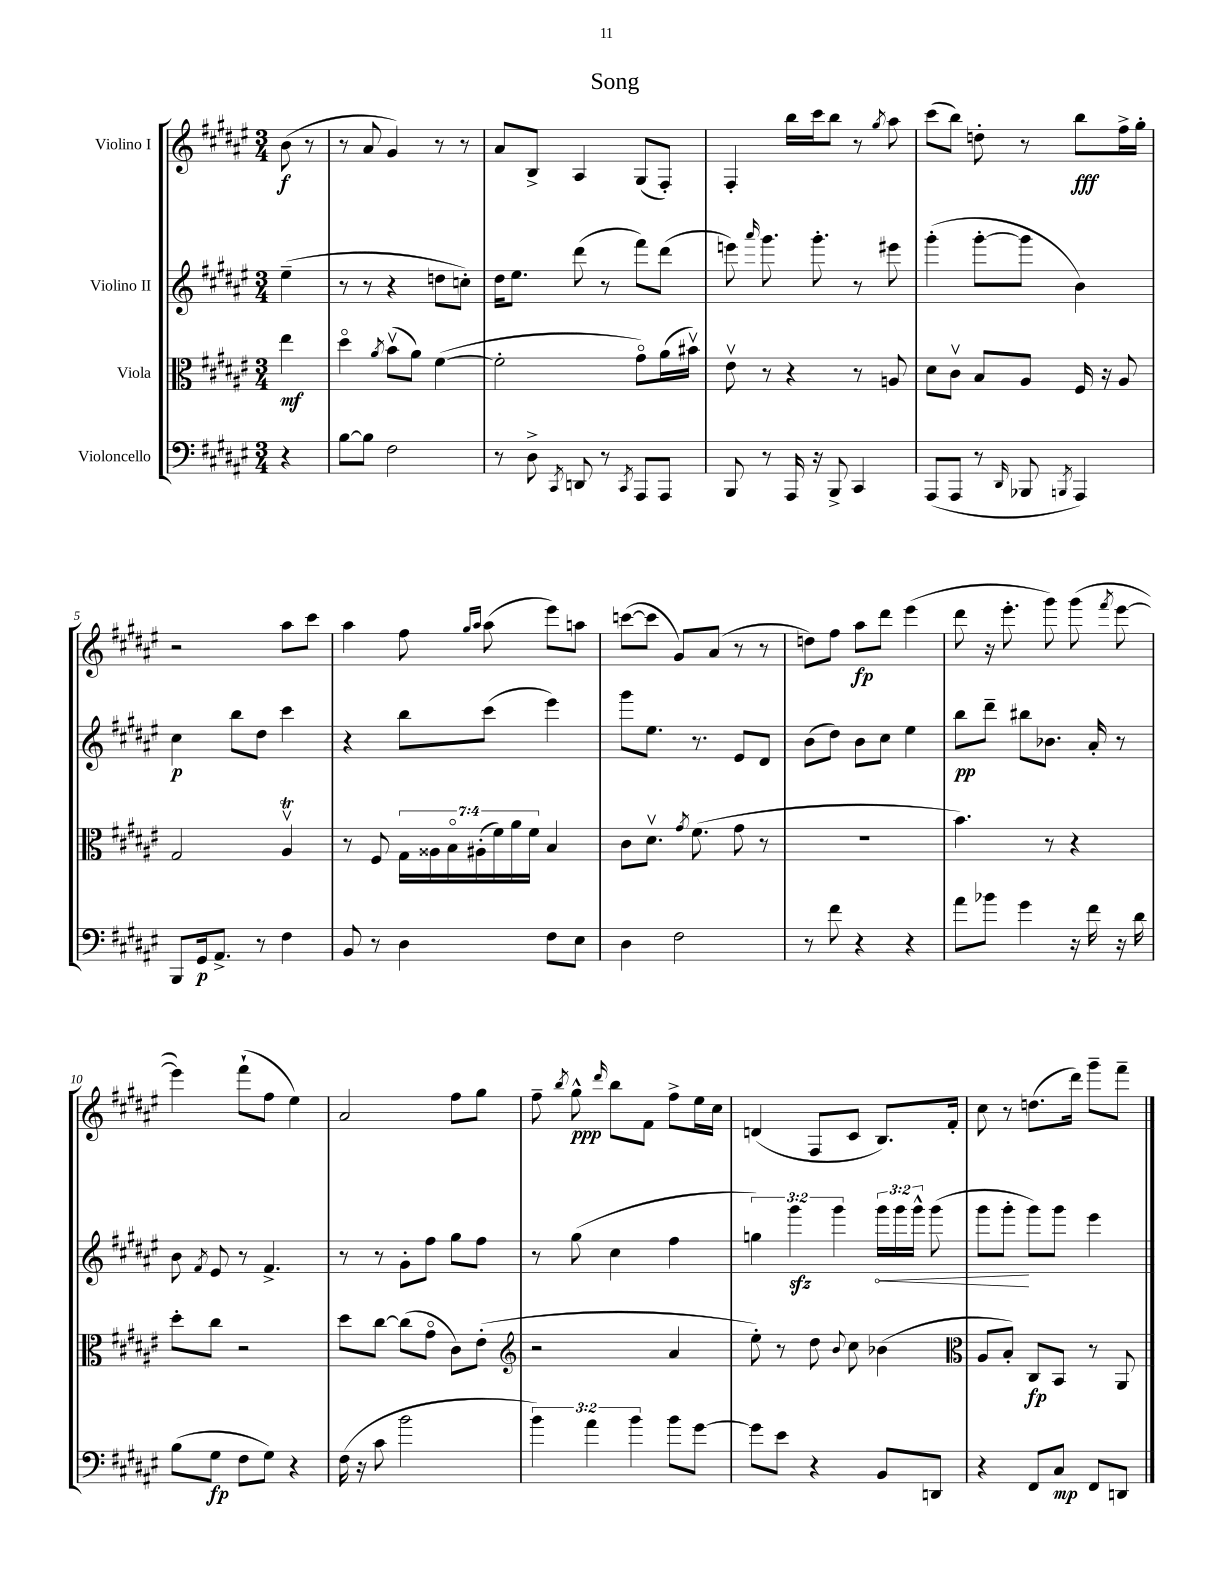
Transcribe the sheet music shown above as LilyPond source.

\header { title = "Song" }
<<
\new StaffGroup <<
\new Staff = "s0" \with { instrumentName = "Violino I" } {
    \clef treble \key fis \major \numericTimeSignature \time 3/4 \partial 4
    \autoBeamOff b'8\f( r8 |
    r8 ais'8 gis'4) r8 r8 |
    ais'8[ b8]-> ais4 gis8[( fis8]-.) |
    fis4-. b''16[ cis'''16 b''8] r8 \acciaccatura { gis''8 } ais''8 |
    cis'''8[( b''8]) d''8-. r8 b''8[\fff fis''16-> gis''16]-. |
    r2 ais''8[ cis'''8] |
    ais''4 fis''8 \grace { gis''16[ ais''16] } ais''8( eis'''8[) a''8] |
    c'''8[~( c'''8] gis'8[) ais'8]( r8 r8 |
    d''8[) fis''8] ais''8[\fp dis'''8] eis'''4( |
    dis'''8 r16 eis'''8.-. gis'''8) gis'''8( \acciaccatura { fis'''8 } eis'''8~ |
    eis'''4) fis'''8[-!( fis''8] eis''4) |
    ais'2 fis''8[ gis''8] |
    fis''8-- \acciaccatura { b''8 } gis''8-^\ppp \grace { dis'''16 } b''8[ fis'8] fis''8[-> eis''16 cis''16] |
    d'4( fis8[ cis'8] b8.[) fis'16]-. |
    cis''8 r8 d''8.[( dis'''16]) gis'''8[-- fis'''8]-- \bar "|." |
}
\new Staff = "s1" \with { instrumentName = "Violino II" } {
    \clef treble \key fis \major \numericTimeSignature \time 3/4 \override Staff.TupletNumber.text = #tuplet-number::calc-fraction-text \partial 4
    \autoBeamOff eis''4--( |
    r8 r8 r4 d''8[ c''8]-.) |
    dis''16[ eis''8.] dis'''8( r8 fis'''8[) dis'''8]( |
    e'''8) \grace { ais'''16 } gis'''8. gis'''8.-. r8 eis'''8 |
    gis'''4-.( gis'''8[~-. gis'''8] b'4) |
    cis''4\p b''8[ dis''8] cis'''4 |
    r4 b''8[ cis'''8]( eis'''4) |
    gis'''8[ eis''8.] r8. eis'8[ dis'8] |
    b'8[( dis''8]) b'8[ cis''8] eis''4 |
    b''8[\pp dis'''8]-- bis''8[ bes'8.] ais'16-. r8 |
    b'8 \acciaccatura { fis'8 } eis'8 r8 fis'4.-> |
    r8 r8 gis'8[-. fis''8] gis''8[ fis''8] |
    r8 gis''8( cis''4 fis''4 |
    \tuplet 3/2 { g''4) gis'''4\sfz gis'''4 } \tuplet 3/2 { \once \override Hairpin.circled-tip = ##t gis'''16[\< gis'''16 gis'''16]-^ } gis'''8( |
    gis'''8[ gis'''8]-.\! gis'''8[) gis'''8] eis'''4 \bar "|." |
}
\new Staff = "s2" \with { instrumentName = "Viola" } {
    \clef alto \key fis \major \numericTimeSignature \time 3/4 \override Staff.TupletNumber.text = #tuplet-number::calc-fraction-text \partial 4
    \autoBeamOff eis''4\mf |
    dis''4\flageolet \acciaccatura { ais'8 } b'8[\upbow( ais'8]) fis'4~( |
    fis'2-. gis'8[\flageolet) ais'16( bis'16]\upbow) |
    eis'8\upbow r8 r4 r8 a8 |
    dis'8[ cis'8]\upbow b8[ ais8] fis16 r16 ais8 |
    gis2 ais4\upbow\trill |
    r8 fis8 \tuplet 7/4 { gis16[ aisis16 b16\flageolet ais16-.( fis'16) ais'16 fis'16] } b4 |
    cis'8[ dis'8.]\upbow \acciaccatura { gis'8 } fis'8.( gis'8 r8 |
    R2. |
    b'4.) r8 r4 |
    dis''8[-. cis''8] r2 |
    dis''8[ cis''8]~ cis''8[( gis'8]\flageolet cis'8[) eis'8]-.( |
    \clef treble r2 ais'4 |
    eis''8-.) r8 dis''8 \appoggiatura { b'8 } cis''8 bes'4( |
    \clef alto ais8[ b8]-.) cis8[\fp b,8] r8 ais,8 \bar "|." |
}
\new Staff = "s3" \with { instrumentName = "Violoncello" } {
    \clef bass \key fis \major \numericTimeSignature \time 3/4 \override Staff.TupletNumber.text = #tuplet-number::calc-fraction-text \partial 4
    \autoBeamOff r4 |
    b8[~ b8] fis2 |
    r8 dis8-> \acciaccatura { cis,8 } d,8 r8 \acciaccatura { cis,8 } ais,,8[ ais,,8] |
    b,,8 r8 ais,,16 r16 b,,8-> cis,4 |
    ais,,8[( ais,,8] r8 \grace { dis,16 } bes,,8 \acciaccatura { b,,8 } ais,,4) |
    b,,8[ gis,16\p ais,8.]-> r8 fis4 |
    b,8 r8 dis4 fis8[ eis8] |
    dis4 fis2 |
    r8 fis'8 r4 r4 |
    ais'8[ bes'8] gis'4 r16 fis'16 r16 dis'16 |
    b8[( gis8]\fp fis8[ gis8]) r4 |
    fis16( r16 cis'8 b'2 |
    \tuplet 3/2 { b'4) ais'4 b'4 } b'8[ gis'8]~ |
    gis'8[ eis'8] r4 b,8[ d,8] |
    r4 fis,8[ cis8]\mp fis,8[ d,8] \bar "|." |
}
>>
>>
